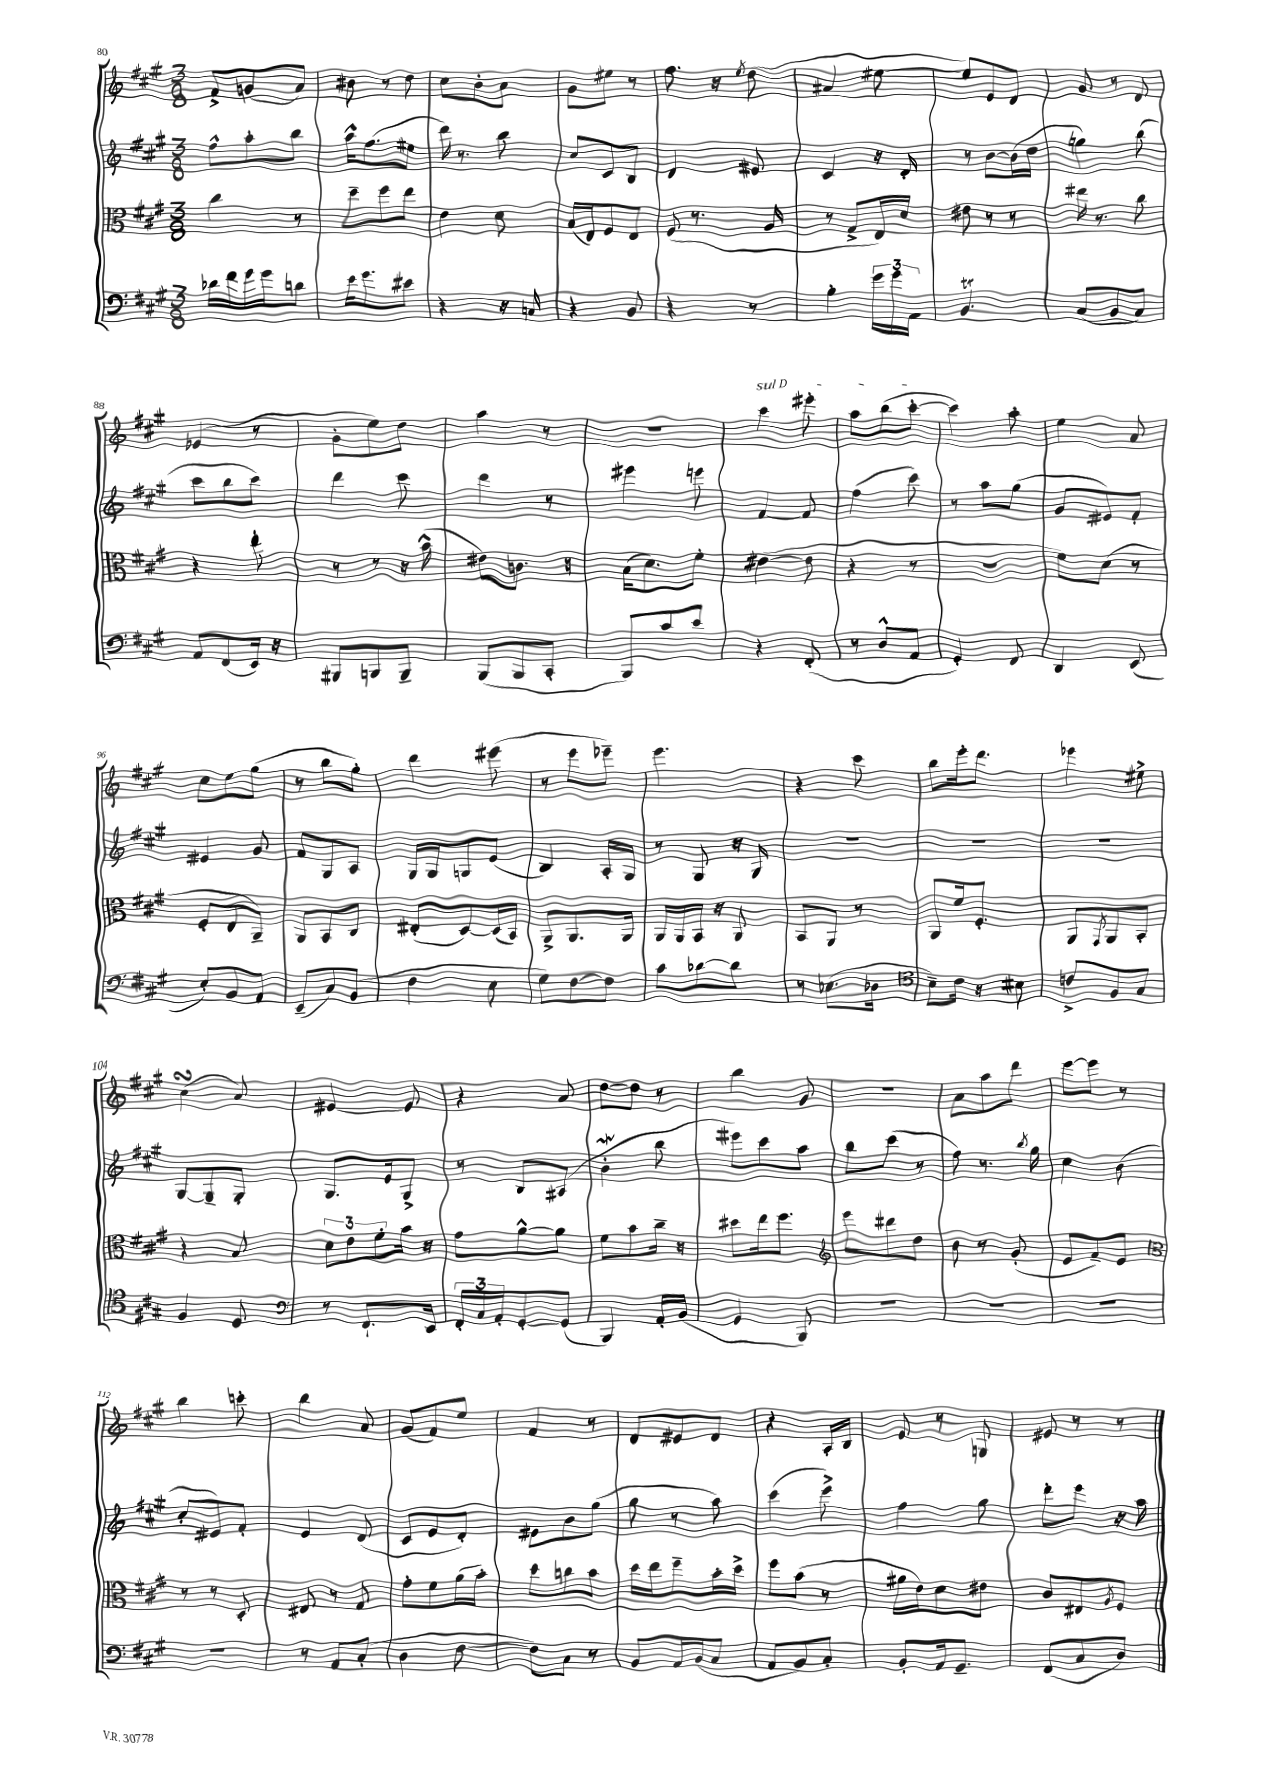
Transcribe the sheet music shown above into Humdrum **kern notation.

**kern	**kern	**kern	**kern
*staff4	*staff3	*staff2	*staff1
*clefF4	*clefC3	*clefG2	*clefG2
*k[f#c#g#]	*k[f#c#g#]	*k[f#c#g#]	*k[f#c#g#]
*M3/8	*M3/8	*M3/8	*M3/8
16d-\LL	4cc#\	8ff#^^\L	8f#^/L
16f#\	.	.	.
16g#\	.	8aa'\	(8g/
16g#\J	.	.	.
8d\J	8r	8bb\J	8a/J)
=	=	=	=
16e\LK	8dd~\L	16aa^^\LK	8b#\
8.g#\	.	(8.ff#\	.
.	8ff#\	.	8r
8e#\J	8ee\J	8ee#\J	8dd\
=	=	=	=
4r	4e\	16ddd\)	8cc#\L
.	.	8.r	.
.	.	.	8b'\
16r	8d\	8bb\	8a\J
16C/	.	.	.
=	=	=	=
4r	(16B/LL	8cc#/L	8g#\L
.	16E/J)	.	.
.	8F#/	8c#/	8ee#\J
8BB/	8E/J	8B/J	8r
=	=	=	=
4r	(8F#/	4d/	8.ff#\
.	8.r	.	.
.	.	.	16r
.	.	.	8qee/
8r	.	8e#/	(8dd\
.	16A/	.	.
=	=	=	=
4B'\	8r	4c#/	4a#/
.	8G#^/L	.	.
24g#\LL	16E/L)	16r	[8ee#\
24g#\	.	.	.
.	16d/JJ	16d'/	.
24AA\JJ	.	.	.
=	=	=	=
4.BB/	8e#\	8r	8ee#/]L)
.	8r	[8b\L	8e/
.	8r	(16b\]L	8d/J
.	.	16dd\JJ	.
=	=	=	=
(8C#/L	16ee#\	4gg\)	8g#/
.	8.r	.	.
8BB/	.	.	8r
8C#/J)	8cc#\	(8bb\	8d/
=	=	=	=
8AA/L	4r	8ccc#\L	(4e-/
(8FF#/	.	8bb\	.
16EE/Jk)	8ee'\	8ccc#\J)	8r
16r	.	.	.
=	=	=	=
8BBB#/L	8r	4ddd\	8g#'\L
8BBB/	8r	.	8ee\)
8BBB~/J	16r	8ccc#\	8dd\J
.	(16b^^\	.	.
=	=	=	=
(8BBB/L	8e#\L)	4ddd\	4aa\
8BBB/	8.c\J	.	.
8CC#'/J	.	8r	8r
.	16r	.	.
=	=	=	=
8BBB/L)	(16B\LK	4eee#\	4.r
.	8.d\)	.	.
8c#/	.	.	.
8e/J	8f#'\J	8eee\	.
=	=	=	=
4r	([4e#\	[4f#/	4ccc#\
(8FF#'/	8e#\]	8f#/]	8eee#'\
=	=	=	=
8r	4r	(4ff#\	8aa\L
8D^^/L	.	.	(8bb\
8AA/J	8r	8ccc#\)	[8ccc#'\J
=	=	=	=
4GG#'/)	4.r	8r	4ccc#\])
.	.	8aa\L	.
8FF#/	.	(8gg#\J	8aa'\
=	=	=	=
4DD/	8f#\L)	8g#/L	4ee\
.	(8d\J	8e#/)	.
(8EE/	8r	8f#'/J	8a/
=	=	=	=
8E'/L)	8F#'/L	4e#/	8cc#\L
8BB/	8E/	.	8ee\
8AA/J	8AA~/J)	8g#/	(8gg#\J
=	=	=	=
(8EE~/L	8AA/L	8f#/L	8r
8C#/)	8BB/	8G#/	8bb\L
(8BB/J	8C#/J	8A/J	8gg#'\J)
=	=	=	=
4F#\	(8E#'/L	16G#/LL	4ddd\
.	.	16G#/J	.
.	[8D/)	8G/	.
8E\	(16D/]L	(8e/J	(8eee#\
.	16BB/JJ)	.	.
=	=	=	=
8G#\L)	8AA^/L	4B/)	8r
[8F#\	8.AA/	.	8eee\L
8F#\]J	.	16A'/LL	8eee-~\J)
.	16AA/Jk	16G#/JJ	.
=	=	=	=
8c#\L	16AA/LL	8r	4.eee\
.	16AA/	.	.
[8d-\	16BB/JJ	8G#/	.
.	16r	.	.
8d-\]J	8AA/	16r	.
.	.	16G#/	.
=	=	=	=
8r	8BB/L	4.r	4r
(8.E-\L	8AA/J	.	.
.	8r	.	8ccc#\
16D-\Jk	.	.	.
=	=	=	=
*clefC4	*	*	*
8B~\L)	8AA/L	4.r	8bb\L
16c#\Jk	16f#/k	.	16eee'\k
16r	8.F#'/J	.	8.ddd\J
8B#\	.	.	.
=	=	=	=
8c^/L	8AA/L	4.r	4eee-\
.	8qGG#/	.	.
8F#/	8AA/	.	.
8G#/J	8BB'/J	.	8ee#^\
=	=	=	=
4F#/	4r	[8G#/L	(4cc#\
.	.	8G#~/]	.
8D/	8B/	8G#'/J	8a/)
=	=	=	=
*clefF4	*	*	*
8r	12d\L	8.G#/L	[4e#/
.	12e\	.	.
8.FF#`/L	.	.	.
.	12f#'\	.	.
.	.	16e/k	.
.	16b\Jk	8G#^/J	8e#/]
16EE/Jk	16r	.	.
=	=	=	=
24FF#'/LL	8g#\L	8r	4r
24C#/	.	.	.
24AA'/J	.	.	.
[8GG#'/	[8a^^\	8B/L	.
(8GG#/]J	8a\]J	(8A#/J	8a/
=	=	=	=
4BBB/)	8f#\L	4b'\	[8dd\L
.	8b\	.	8dd\]J
16AA'/LL	16cc#~\Jk	8bb\	8r
(16BB/JJ	16r	.	.
=	=	=	=
4GG#/	8dd#\L	8eee#\L)	4bb\
.	16ee\k	8ccc#\	.
.	8.ff#\J	.	.
8BBB/)	.	8aa\J	8g#/
=	=	=	=
*	*clefG2	*	*
4.r	8eee\L	8bb\L	4.r
.	8ddd#\	(8ccc#\J	.
.	8dd\J	8r	.
=	=	=	=
4.r	8b\	8ff#\)	8a\L
.	8r	8.r	8aa\
.	(8g#'/	.	8ddd\J
.	.	8qbb/	.
.	.	16gg#\	.
=	=	=	=
4.r	8e/L	4cc#\	[8eee\L
.	8f#~/)	.	8eee\]J
.	8e/J	(8b\	8r
=	=	=	=
*	*clefC3	*	*
4.r	8r	8cc#'/L	4bb\
.	8r	8e#/)	.
.	8D'/	8f#'/J	8ccc'\
=	=	=	=
8r	8E#/	4e/	4bb\
8AA/L	8r	.	.
(8C#'/J	8G#/	(8d/	8a/
=	=	=	=
4D\	8g#'\L	8c#/L	(8g#/L
.	8f#\	8e/	8f#/)
[8F#\	(16a\L	8d'/J)	8ee/J
.	16b'\JJ)	.	.
=	=	=	=
8F#\]L)	8dd\L	8e#\L	4f#/
8C#\J	8cc\	8b\	.
8r	8b\J	(8gg#\J	8r
=	=	=	=
8BB/L	16dd\LL	8gg#\	8d/L
.	16ee\J	.	.
16AA/L	8ff#~\	8r	8e#/
(16BB/J	.	.	.
8C#/J	16b'\L	8aa\)	8d/J
.	16dd^\JJ	.	.
=	=	=	=
8AA/L	8ff#\L	(4ccc#\	4r
8BB/)	(8b\J	.	.
8C#'/J	8r	8eee^\)	16A'/LL
.	.	.	16B/JJ
=	=	=	=
8BB'/L	16a#\LL	4ff#\	8e/
.	16e\J)	.	.
16AA/k	8d\	.	8r
8.GG#~/J	.	.	.
.	8e#\J	8gg#\	8G/
=	=	=	=
(8FF#/L	8c#/L	8ddd'\L	8e#/
8C#/	8E#/	8eee\J	8r
.	8qA/	.	.
8D/J)	8F#/J	16r	8r
.	.	16aa\	.
==	==	==	==
*-	*-	*-	*-
